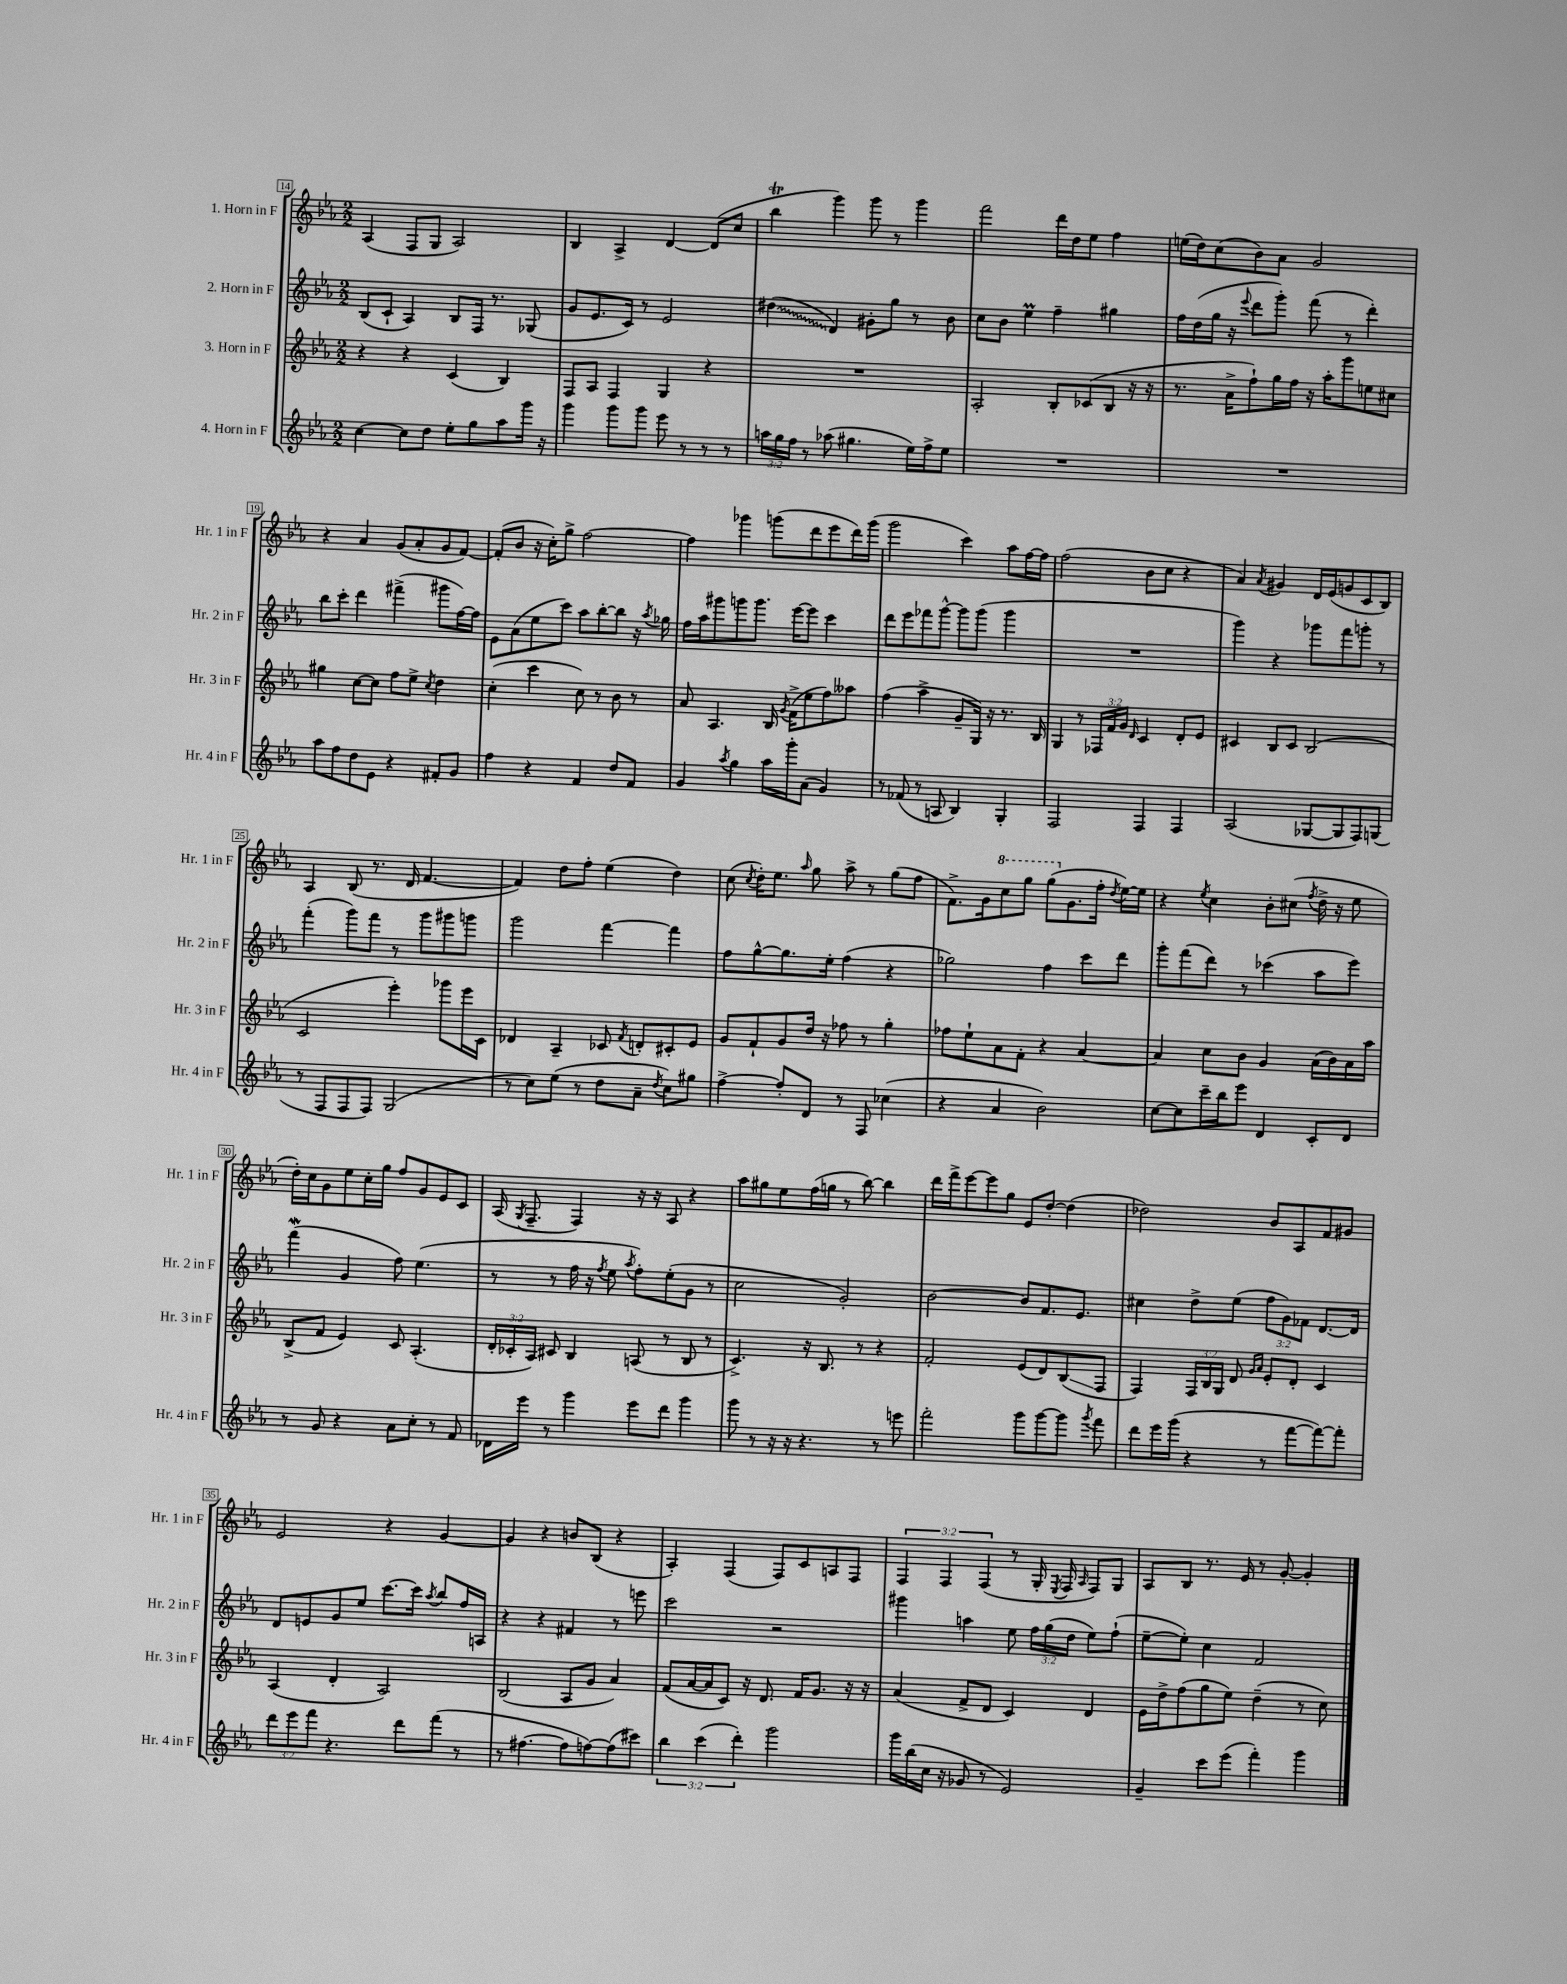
<<
\new StaffGroup <<
\new Staff = "s0" \with { instrumentName = "1. Horn in F" shortInstrumentName = "Hr. 1 in F" } {
    \clef treble \key ees \major \numericTimeSignature \time 2/2 \override Staff.TupletNumber.text = #tuplet-number::calc-fraction-text
    \autoBeamOff aes4( f8[ g8] aes2) |
    bes4 aes4-> d'4~ d'8[( c''8] |
    bes''4\trill g'''4) g'''8 r8 g'''4 |
    f'''2 d'''16[ d''16 ees''8] f''4 |
    e''16[( d''16) c''8( bes'8) aes'8] g'2 |
    r4 aes'4 g'8[( aes'8-. g'8 f'8]~) |
    f'8[-.( bes'8] r16 c''16[-.) g''8]-> f''2~ |
    f''4 ges'''4 g'''8[( d'''8 ees'''8 d'''16) g'''16]( |
    g'''2 c'''4) aes''8[ f''16~ f''16] |
    f''2( bes'8[ c''8] r4 |
    aes'4) \acciaccatura { aes'8 } gis'4 d'16[ ees'16( g'8 c'8 bes8]) |
    aes4 bes8( r8. d'16 f'4.~ |
    f'4) d''8[ f''8]-. ees''4( d''4) |
    c''8( \acciaccatura { c''8 } d''16[-.) ees''8.] \grace { aes''16 } g''8 aes''8-> r8 g''8[( f''8] |
    f'8.[->) g'16 \ottava #1 c'''8 g'''8] g'''8[( \ottava #0 g'8. f''16]-. \acciaccatura { d''8 } ees''16[~) ees''16] |
    r4 \acciaccatura { ees''8 } c''4 bes'8[-. cis''8]( \acciaccatura { f''8 } d''16-> r16 ees''8 |
    d''16[-.) c''16 g'8 ees''8 c''16-. g''16] f''8[ g'8 ees'8 c'8] |
    aes16( \acciaccatura { g8 } f8.-- f4) r16 r16 aes8 r4 |
    aes''8[ gis''8 ees''8 f''16( g''16] r8 bes''8~) bes''4 |
    d'''16[ f'''16-> ees'''8~ ees'''8 g''8] ees'8[ d''8]~-. d''4( |
    des''2) bes'8[ aes8 f'8 gis'8] |
    ees'2 r4 g'4~ |
    g'4 r4 b'8[ bes8]( r4 |
    aes4-.) f4( f8[) c'8 a8 f8] |
    \tuplet 3/2 { f4 f4 f4( } r8 g16-. \acciaccatura { ees8 } f16 \grace { aes16 } f8[) g8] |
    aes8[ bes8] r8. ees'16 r8 g'8~-. g'4-. \bar "|." |
}
\new Staff = "s1" \with { instrumentName = "2. Horn in F" shortInstrumentName = "Hr. 2 in F" } {
    \clef treble \key ees \major \numericTimeSignature \time 2/2 \override Staff.TupletNumber.text = #tuplet-number::calc-fraction-text
    \autoBeamOff bes8[( c'8]-! aes4) bes8[ f16] r8. ges8( |
    g'8[ ees'8. c'16]) r8 ees'2 |
    \once \override Glissando.style = #'zigzag dis''4\glissando( d'4) gis'8[-. g''8] r8 bes'8 |
    c''8[ bes'8] ees''4\prall f''4-- gis''4 |
    f''16[ d''16( g''16] r16 \appoggiatura { ees'''8 } d'''8[ g'''8]-.) f'''8( r8 d'''4-.) |
    bes''8[ c'''8]-. d'''4 fis'''4->( gis'''8[ f''16~) f''16] |
    ees'8[ aes'8( ees''8 c'''8]) aes''8[ bes''8~-. bes''8] r16 \acciaccatura { aes''8 } ges''16 |
    f''16[ aes''16 gis'''8 g'''8 g'''8.] ees'''16[~ ees'''8] c'''4 |
    d'''8[ ees'''8 fes'''8 g'''8]~-^ g'''8[ g'''8]( g'''4 |
    R1 |
    g'''4) r4 ges'''8[ f'''8 g'''8]-. r8 |
    f'''4-.( g'''8[) f'''8] r8 g'''8[ gis'''8 g'''8] |
    g'''2 f'''4~ f'''4 |
    f''8[ g''8~-^ g''8. ees''16]-. f''4( r4 |
    ges''2) f''4 c'''8[ d'''8] |
    g'''8[-. f'''8( d'''8]) r8 ces'''4( aes''8[ ees'''8]) |
    f'''4\mordent( g'4 f''8) ees''4.( |
    r8 r8 f''16 r16 \acciaccatura { f''8 } ees''8 \acciaccatura { aes''8 } f''8[-.) ees''8-.( g'8] r8 |
    c''2 g'2-.) |
    bes'2~ bes'8[ f'8. ees'8.] |
    cis''4 d''8[-> ees''8]( \tuplet 3/2 { f''8[ g'8) fes'8] } d'8.[~ d'16] |
    d'8[ e'8 g'8 ees''8] c'''8.[~ c'''16] \acciaccatura { aes''8 } bes''8[ f''16 a16] |
    r4 r4 fis'4 r8 e'''8 |
    c'''2 r2 |
    gis'''4 a''4 ees''8 \tuplet 3/2 { f''16[ g''16( d''16] } ees''8[) f''8]-!( |
    ees''8[~-- ees''8]-.) c''4 f'2 \bar "|." |
}
\new Staff = "s2" \with { instrumentName = "3. Horn in F" shortInstrumentName = "Hr. 3 in F" } {
    \clef treble \key ees \major \numericTimeSignature \time 2/2 \override Staff.TupletNumber.text = #tuplet-number::calc-fraction-text
    \autoBeamOff r4 r4 c'4( bes4) |
    f8[ aes8] f4 g4 r4 |
    R1 |
    aes2-. bes8[-. ces'8( bes8] r16 r16 |
    r8. aes'16[-> f''8-!) g''16 f''16] r16 aes''16[-. g'''8 e''8 cis''8] |
    gis''4 c''8[~ c''8] f''8[ ees''8]-> \acciaccatura { c''8 } d''4 |
    c''4-.( c'''4 c''8) r8 bes'8 r8 |
    aes'8 aes4. bes16 \acciaccatura { g'8 } f'16[->( ees''8 f''8) aeses''8] |
    f''4( aes''4-> g'8[-- g16]) r16 r8. bes16 |
    g4 r8 \tuplet 3/2 { fes16[ f'16 g'16] } \grace { d'16 } c'4 d'8[-. ees'8] |
    cis'4 bes8[ cis'8] bes2( |
    c'2 ees'''4-.) ges'''8[ ees'''16 c'16] |
    des'4 aes4-- ces'8 \acciaccatura { f'8 } d'8[-. cis'8-. ees'8] |
    g'8[ f'8-! g'8 d''16] r16 fes''8 r8 g''4-. |
    fes''8[ ees''8-! aes'8 f'8]-. r4 aes'4~ |
    aes'4 c''8[ bes'8] g'4 aes'16[( bes'16) aes'16 aes''16] |
    bes8[->( f'8] ees'4) c'8 aes4.-.( |
    \tuplet 3/2 { d'16[-. ces'16-. aes16]) } cis'8 bes4 a8( r8 bes8 r8 |
    c'4.->) r16 bes8. r8 r4 |
    f'2-. ees'8[( d'8) bes8\glissando( f8] |
    f4) \tuplet 3/2 { f16[ bes16 g16] } d'8 \grace { g'16[ aes'16] } ees'8[-. d'8]-. c'4 |
    aes4( d'4-. aes2) |
    bes2( aes8[ g'8] aes'4) |
    f'8[( aes'16~ aes'16 c'8]) r16 d'8. f'16[ g'8.] r16 r16 |
    aes'4( f'8[-> d'8] c'4) d'4 |
    ees'16[ d''16-> f''8( g''8 ees''8]) d''4--( r8 c''8) \bar "|." |
}
\new Staff = "s3" \with { instrumentName = "4. Horn in F" shortInstrumentName = "Hr. 4 in F" } {
    \clef treble \key ees \major \numericTimeSignature \time 2/2 \override Staff.TupletNumber.text = #tuplet-number::calc-fraction-text
    \autoBeamOff c''4~ c''8[ d''8] ees''8[-. g''8 aes''8 g'''16] r16 |
    g'''4 g'''8[ g'''8] ees'''8 r8 r8 r8 |
    \tuplet 3/2 { a''16[ g''16 f''16] } r8 aes''8( gis''4. ees''16[) f''16-> ees''8] |
    R1 |
    R1 |
    aes''8[ f''8 d''8 ees'8] r4 fis'8[-. g'8] |
    f''4 r4 f'4 d''8[ f'8] |
    g'4 \acciaccatura { aes''8 } g''4 aes''16[ g'''16-. aes'8]( g'4) |
    r8 fes'8( r8 a8 bes4) g4-. |
    f2 f4 f4 |
    aes2( ges8[~ ges8 f8) g8]( |
    r8 f8[ f8 f8]) g2( |
    r8 c''8[) ees''8]( r8 d''8[ aes'8]-- \acciaccatura { d''8 } c''8[) gis''8] |
    f''4~-> f''8[-. d'8] r8 f8 ces''4( |
    r4 aes'4 bes'2) |
    c''8[~ c''8 c'''16-- bes''16 ees'''8] d'4 c'8[-. d'8] |
    r8 g'8 r4 aes'8[ c''8]-. r8 f'8 |
    des'16[ ees'''16] r8 g'''4 ees'''8[ d'''8] g'''4 |
    g'''8 r8 r16 r16 r4. r8 e'''8 |
    f'''2-. g'''8[ g'''8~ g'''8] \acciaccatura { g'''8 } f'''8 |
    d'''8[ ees'''16 g'''16]( r4 r8 f'''8[~ f'''8~) f'''8]-. |
    \tuplet 3/2 { d'''8[ ees'''8 f'''8] } r4. d'''8[ f'''8]( r8 |
    r8 fis''4.~ fis''8[ f''8~) f''8( cis'''8]) |
    \tuplet 3/2 { bes''4 c'''4( d'''4-.) } g'''2 |
    g'''16[ bes''16( c''16] r16 ges'8 r8 ees'2) |
    g'4-- c'''8[ ees'''8]( f'''4-.) g'''4 \bar "|." |
}
>>
>>
\layout { \context { \Score currentBarNumber = #14 \override BarNumber.stencil = #(make-stencil-boxer 0.1 0.3 ly:text-interface::print) } }
